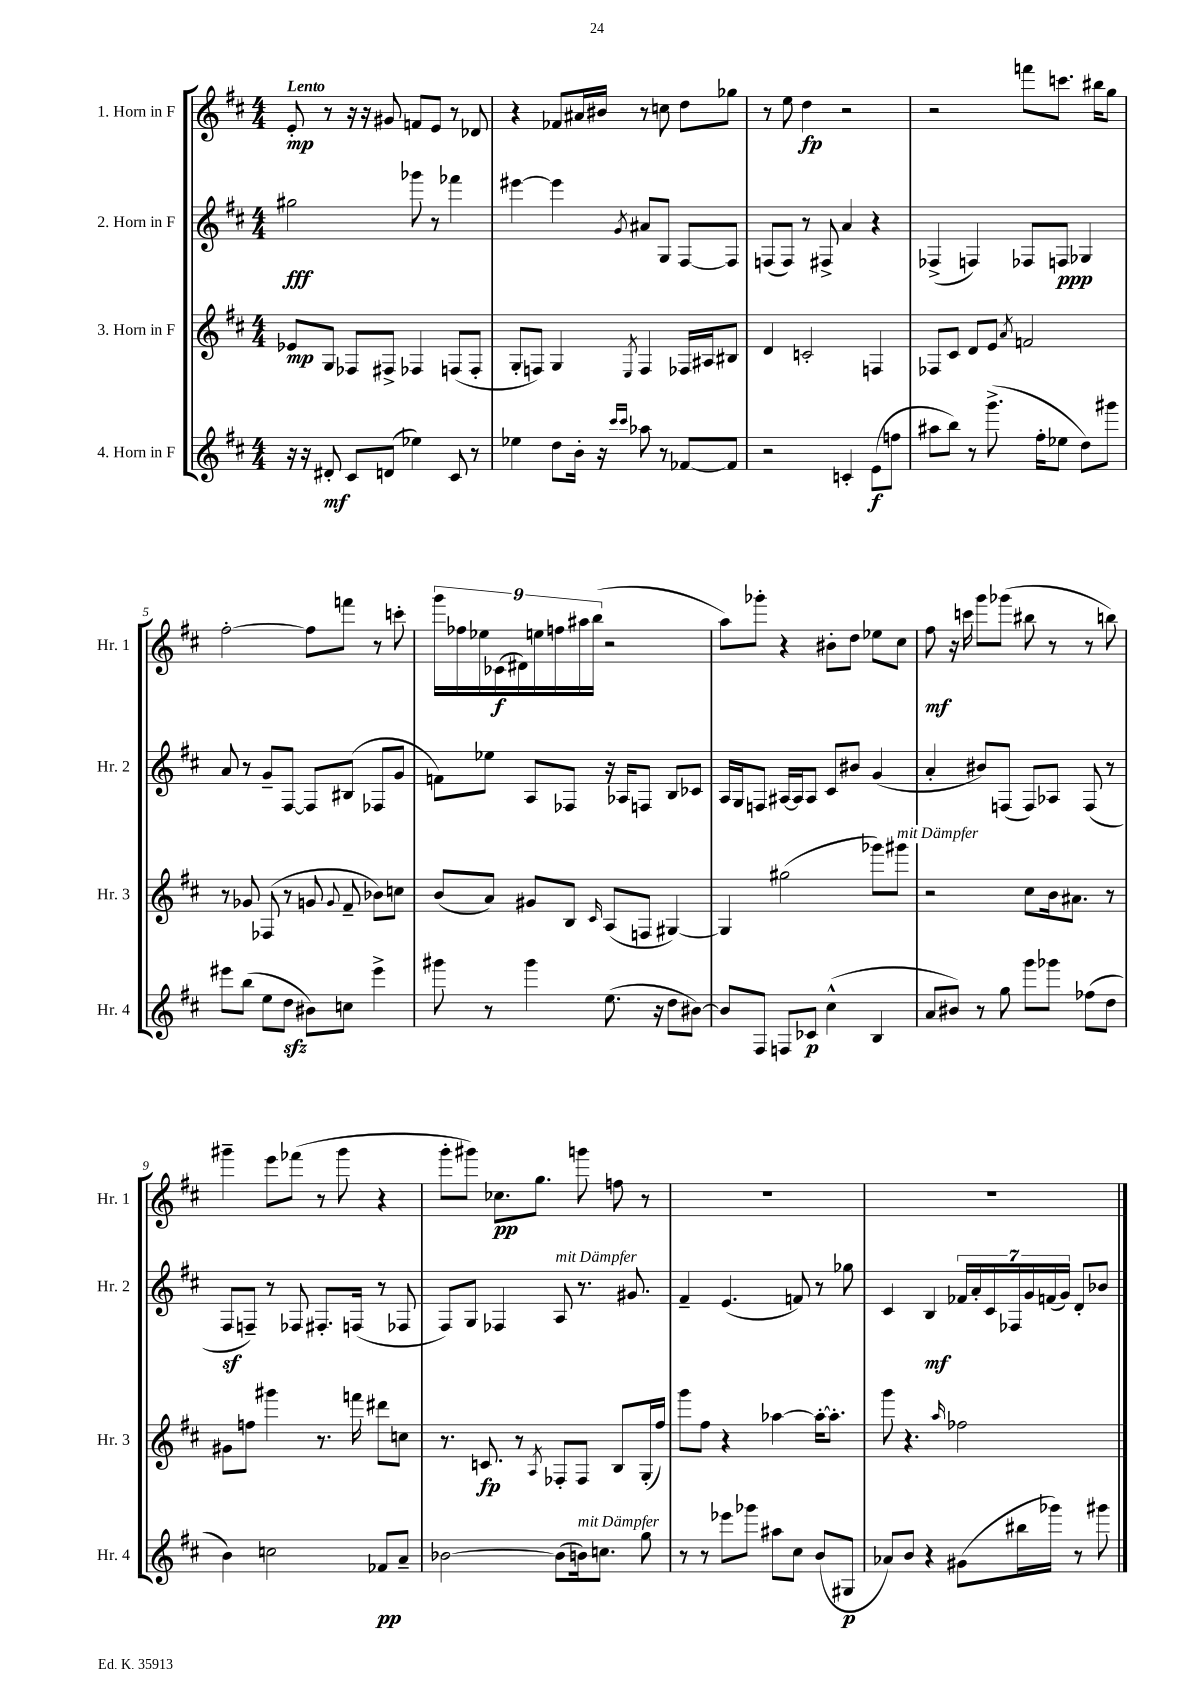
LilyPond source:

<<
\new StaffGroup <<
\new Staff = "s0" \with { instrumentName = "1. Horn in F" shortInstrumentName = "Hr. 1" } {
    \clef treble \key d \major \numericTimeSignature \time 4/4 \tempo "Lento"
    \autoBeamOff e'8-.\mp r8 r16 r16 gis'8 f'8[ e'8] r8 des'8 |
    r4 fes'8[ ais'16 bis'16] r8 c''8 d''8[ ges''8] |
    r8 e''8 d''4\fp r2 |
    r2 f'''8[ c'''8.] bis''16[ g''8] |
    fis''2~-. fis''8[ f'''8] r8 c'''8-. |
    \tuplet 9/8 { g'''16[ fes''16 ees''16 ces'16\f( dis'16) e''16 f''16 ais''16 b''16]( } r2 |
    a''8[) ges'''8]-. r4 bis'8[-. d''8] ees''8[ cis''8] |
    fis''8\mf r16 c'''16 g'''8[ ges'''8]( bis''8 r8 r8 b''8) |
    gis'''4-- e'''8[ fes'''8]( r8 gis'''8 r4 |
    g'''8[-. gis'''8]) ces''8.[\pp g''8.] g'''8 f''8 r8 |
    R1 |
    R1 \bar "|." |
}
\new Staff = "s1" \with { instrumentName = "2. Horn in F" shortInstrumentName = "Hr. 2" } {
    \clef treble \key d \major \numericTimeSignature \time 4/4
    \autoBeamOff gis''2\fff ges'''8 r8 fes'''4 |
    eis'''4~ eis'''4 \acciaccatura { g'8 } ais'8[ g8] fis8[~ fis8] |
    f8[( f8]) r8 fis8-> a'4 r4 |
    fes4->( f4) fes8[ f8]\ppp ges4 |
    a'8 r8 g'8[-- fis8]~ fis8[ bis8]( fes8[ g'8] |
    f'8[) ees''8] a8[ fes8] r16 aes16[ f8] b8[ ces'8] |
    a16[ g16 f8] ais16[~ ais16 ais8] cis'8[ bis'8] g'4( |
    a'4-. bis'8[) f8]( f8[) aes8] f8( r8 |
    fis8[\sf f8]--) r8 fes8 fis8.[-. f16]( r8 fes8 |
    fis8[) g8] fes4 a8^\markup { \italic "mit Dämpfer" } r8. gis'8. |
    fis'4-- e'4.( f'8) r8 ges''8 |
    cis'4 b4\mf \tuplet 7/4 { fes'16[ a'16-. cis'16 fes16 g'16 f'16( g'16]) } d'8[-. bes'8] \bar "|." |
}
\new Staff = "s2" \with { instrumentName = "3. Horn in F" shortInstrumentName = "Hr. 3" } {
    \clef treble \key d \major \numericTimeSignature \time 4/4
    \autoBeamOff ees'8[\mp g8] fes8[ fis8]-> fes4 f8[( f8]-. |
    g8[-. f8]) g4 \acciaccatura { e8 } f4 fes16[ ais16 bis8] |
    d'4 c'2-. f4 |
    fes8[ cis'8] d'8[ e'8] \acciaccatura { a'8 } f'2 |
    r8 ges'8 fes8( r8 g'8 \appoggiatura { g'8 } fis'8-- bes'8[) c''8] |
    b'8[( a'8]) gis'8[ b8] \grace { cis'16 } a8[( f8] gis4~) |
    gis4 gis''2( ges'''8[) gis'''8]^\markup { \italic "mit Dämpfer" } |
    r2 cis''8[ b'16 ais'8.] r8 |
    gis'8[ f''8] gis'''4 r8. f'''16 dis'''8[ c''8] |
    r8. c'8.\fp r8 \acciaccatura { a8 } fes8[-. fes8] b8[ g16-.( fis''16]) |
    g'''8[ fis''8] r4 aes''4~ aes''16[~-. aes''8.]-. |
    g'''8 r4. \grace { a''16 } fes''2 \bar "|." |
}
\new Staff = "s3" \with { instrumentName = "4. Horn in F" shortInstrumentName = "Hr. 4" } {
    \clef treble \key d \major \numericTimeSignature \time 4/4
    \autoBeamOff r16 r16 dis'8-.\mf cis'8[ d'8]( ees''4) cis'8 r8 |
    ees''4 d''8[ b'16]-. r16 \grace { cis'''16[ cis'''16] } aes''8 r8 fes'8[~ fes'8] |
    r2 c'4-. e'8[\f( f''8] |
    ais''8[ b''8]) r8 g'''8.->( fis''16[-. ees''8] d''8[) gis'''8] |
    eis'''8[ b''8]( e''8[ d''8]\sfz bis'8[) c''8] eis'''4-> |
    gis'''8 r8 gis'''4 e''8.( r16 d''8[ bis'8]~) |
    bis'8[ fis8] f8[ ces'8]\p cis''4-^( b4 |
    a'8[ bis'8]) r8 g''8 g'''8[ ges'''8] fes''8[( d''8] |
    b'4) c''2 fes'8[\pp a'8]-- |
    bes'2~ bes'8[( b'16^\markup { \italic "mit Dämpfer" }) c''8.] g''8 |
    r8 r8 ees'''8[ ges'''8] ais''8[ cis''8] b'8[( gis8]\p |
    aes'8[) b'8] r4 gis'8[( bis''16 ges'''16]) r8 gis'''8 \bar "|." |
}
>>
>>
